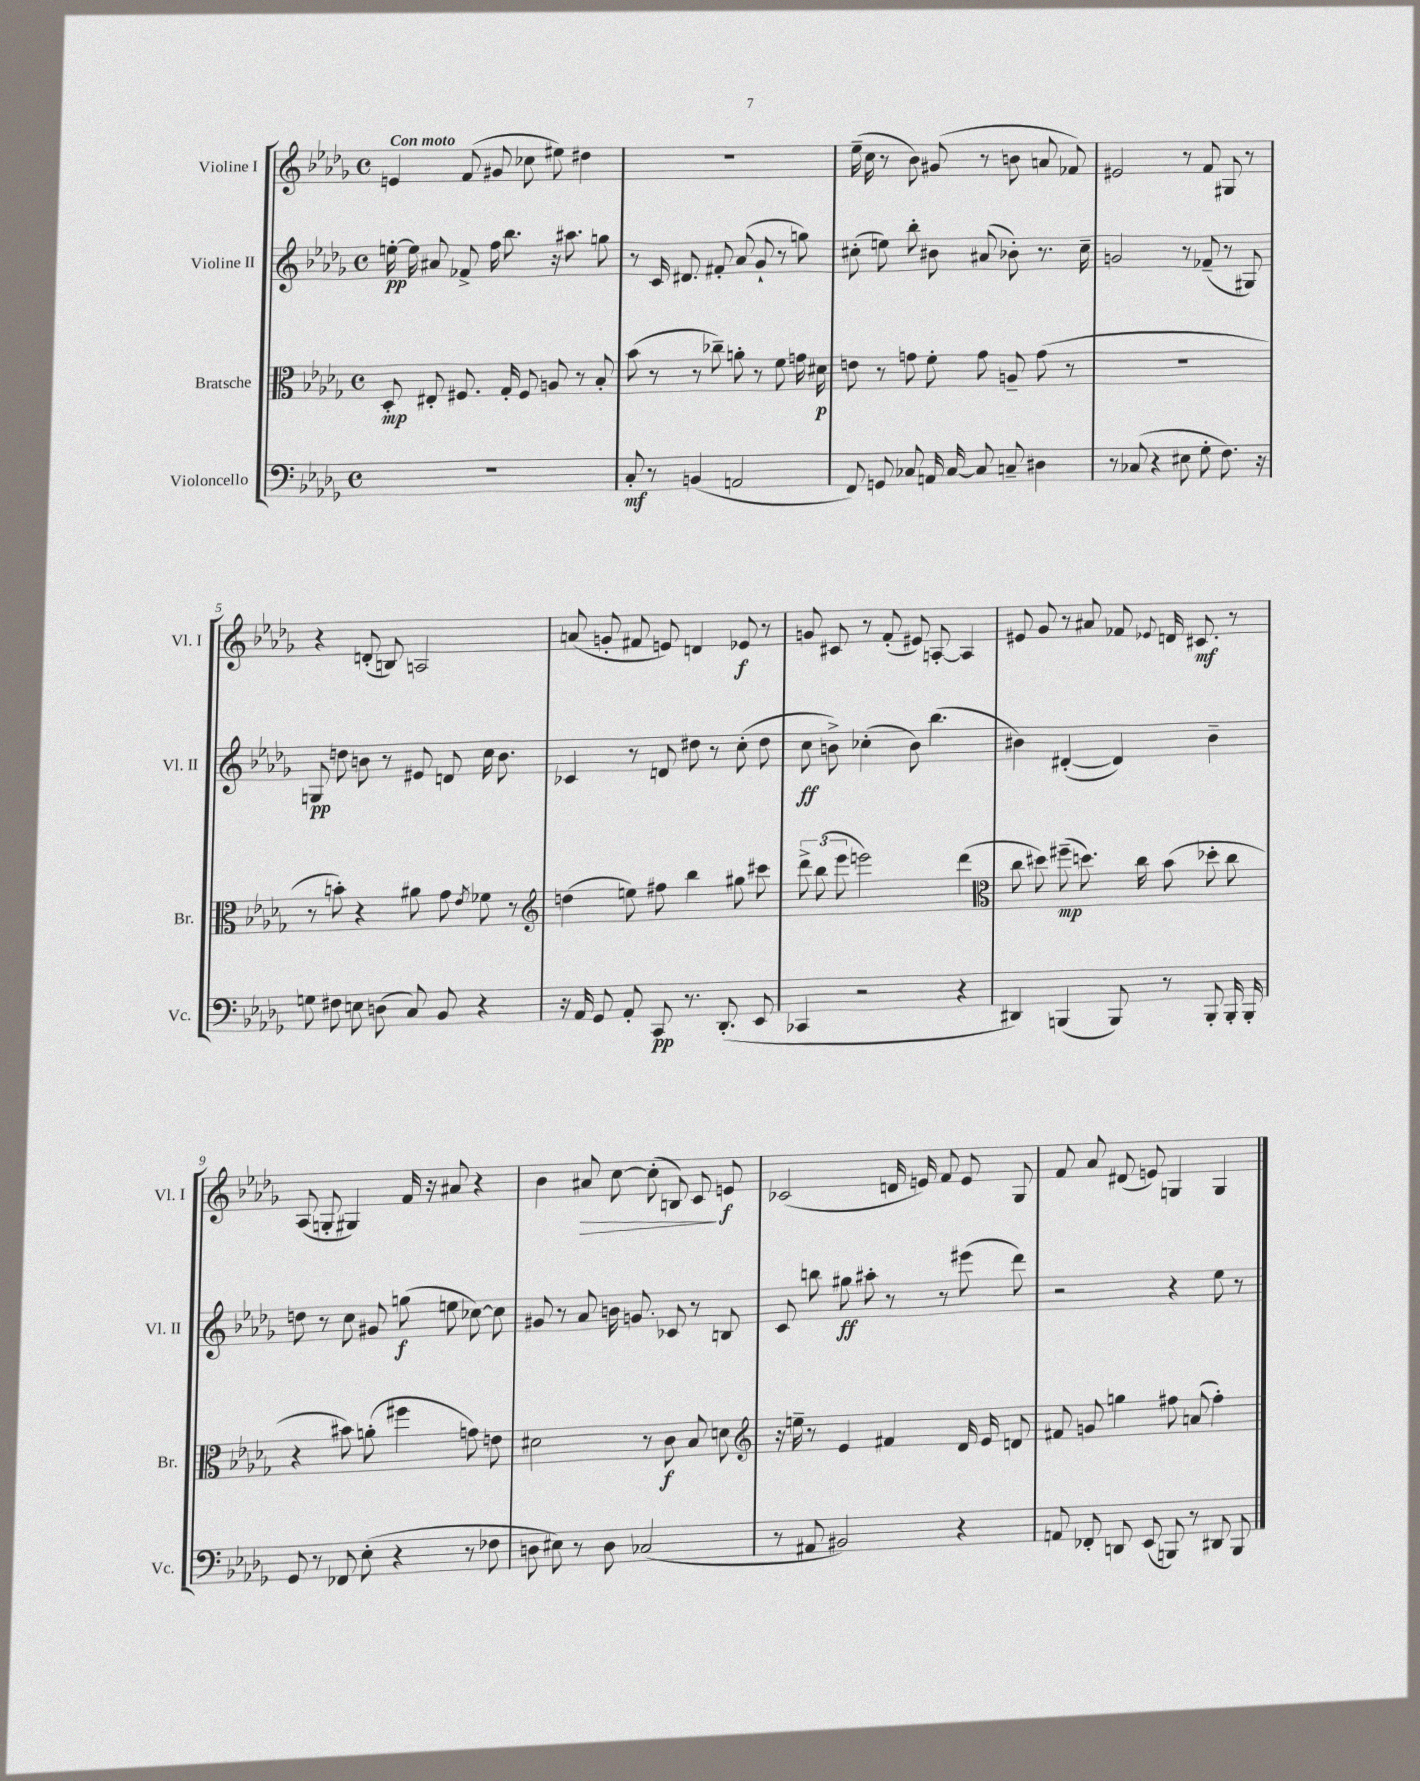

**kern	**kern	**kern	**kern
*staff4	*staff3	*staff2	*staff1
*clefF4	*clefC3	*clefG2	*clefG2
*k[b-e-a-d-g-]	*k[b-e-a-d-g-]	*k[b-e-a-d-g-]	*k[b-e-a-d-g-]
*M4/4	*M4/4	*M4/4	*M4/4
*met(c)	*met(c)	*met(c)	*met(c)
1r	8D-'	[16ee'	4e
.	.	16ee]	.
.	8E#'	8a#	.
.	8.F#	8f-^	(8f
.	.	16ff	8g#
.	16G-'	8.bb-	.
.	8F#	.	8cc-
.	8A	16r	8ee#)
.	.	8.aa#	.
.	8r	.	4dd#
.	8B-'	8gg	.
=	=	=	=
8C'	(8b-	8r	1r
8r	8r	16c	.
.	.	8.d#	.
(4BB	8r	.	.
.	8cc-~)	8f#'	.
2AA	8a'	(8a-	.
.	8r	8g-`	.
.	8f	8r	.
.	16g	8gg)	.
.	16d#	.	.
=	=	=	=
8FF)	8e	(8cc#'	(16ee-~
.	.	.	16cc
8GG	8r	8ee)	8r
8C-	8g	8bb-'	8b-)
16AA	8f'	8b#	(8g#
[16C-	.	.	.
8C-]	8g	(8a#	8r
8C~	8A~	8b-')	8b
4D#	(8g	8.r	8a
.	8r	.	8f-)
.	.	16cc#~	.
=	=	=	=
8r	1r	2g	2e#
(8C-	.	.	.
4r	.	.	.
8E#	.	8r	8r
8G-'	.	(8f-~	8f
8.F)	.	8r	8G#
.	.	8G#)	8r
16r	.	.	.
=	=	=	=
8G	8r	8G	4r
8F#	8b')	8dd	.
8E	4r	8b	(8d'
(8D	.	8r	8B)
8C)	8a#	8e#	2A
8BB-	8g-	8d	.
.	8qe-	.	.
4r	8f-	16cc	.
.	.	8.b	.
.	8r	.	.
=	=	=	=
*	*clefG2	*	*
16r	(4dd	4c-	(8a
16AA-	.	.	.
8GG-	.	.	8g'
8AA-'	8ee)	8r	8f#
8CC	8ff#	8d	8e)
8.r	4bb-	8dd#	4d
.	.	8r	.
(8.DD-'	.	.	.
.	8gg#	(8cc'	8e-
8EE-	8ccc#	8dd#	8r
=	=	=	=
4CC-	12ddd-^	8cc	8g
.	(12bb-	.	.
.	.	8b^)	8c#
.	12eee-	.	.
2r	2eee)	(4cc-'	8r
.	.	.	(8f'
.	.	8b)	8e#)
.	.	(4.bb-	[8A'
4r	(4ddd-	.	4A]
=	=	=	=
*	*clefC3	*	*
4DD#)	8cc	4b#)	8e#
.	8dd#)	.	8g-
(4BBB	(8ff#~	([4d#'	8r
.	8.dd)	.	8a#
8BBB)	.	4d#])	8f-
.	16cc	.	.
.	.	.	8qqe-
8r	(8b-	.	16d
.	.	.	8.c#
8BBB'	8dd-'	4b#~	.
16BBB'	8cc	.	8r
16BBB'	.	.	.
=	=	=	=
8GG-	4r	8dd	(8A-
8r	.	8r	8G'
8FF-	8b#)	8cc	4G#)
(8E-'	(8a'	8g#	.
4r	4ff#	(8gg	16f
.	.	.	16r
.	.	8ee	8a#
8r	8g)	[8cc-)	4r
8F-	8e	8cc-]	.
=	=	=	=
8D	2d#	8g#	4b-
8E#)	.	8r	.
8r	.	8a-	8a#
8D	.	16b	[8cc
.	.	8.g	.
(2C-	8r	.	(8cc']
.	8c	8c-	8B)
.	8B-	8r	8c
.	8d	8B	8e
=	=	=	=
*	*clefG2	*	*
8r	16r	8c	(2c-
.	16ee~	.	.
8AA#	8r	8bb	.
2BB#)	4e-	8gg#	.
.	.	8aa#'	.
.	4f#	8r	16d
.	.	.	16e)
.	.	8r	8f
4r	16d-	(8eee#	8e
.	16e-	.	.
.	8d	8ddd-)	8G-
=	=	=	=
8AA	8f#	2r	8f
8FF-'	8g	.	8a-
8DD	4gg	.	(8d#
(8EE-	.	.	8e)
8BBB)	8ff#	4r	4G
8r	(8a	.	.
8DD#	4ff#')	8ee-	4G
8BBB	.	8r	.
==	==	==	==
*-	*-	*-	*-
